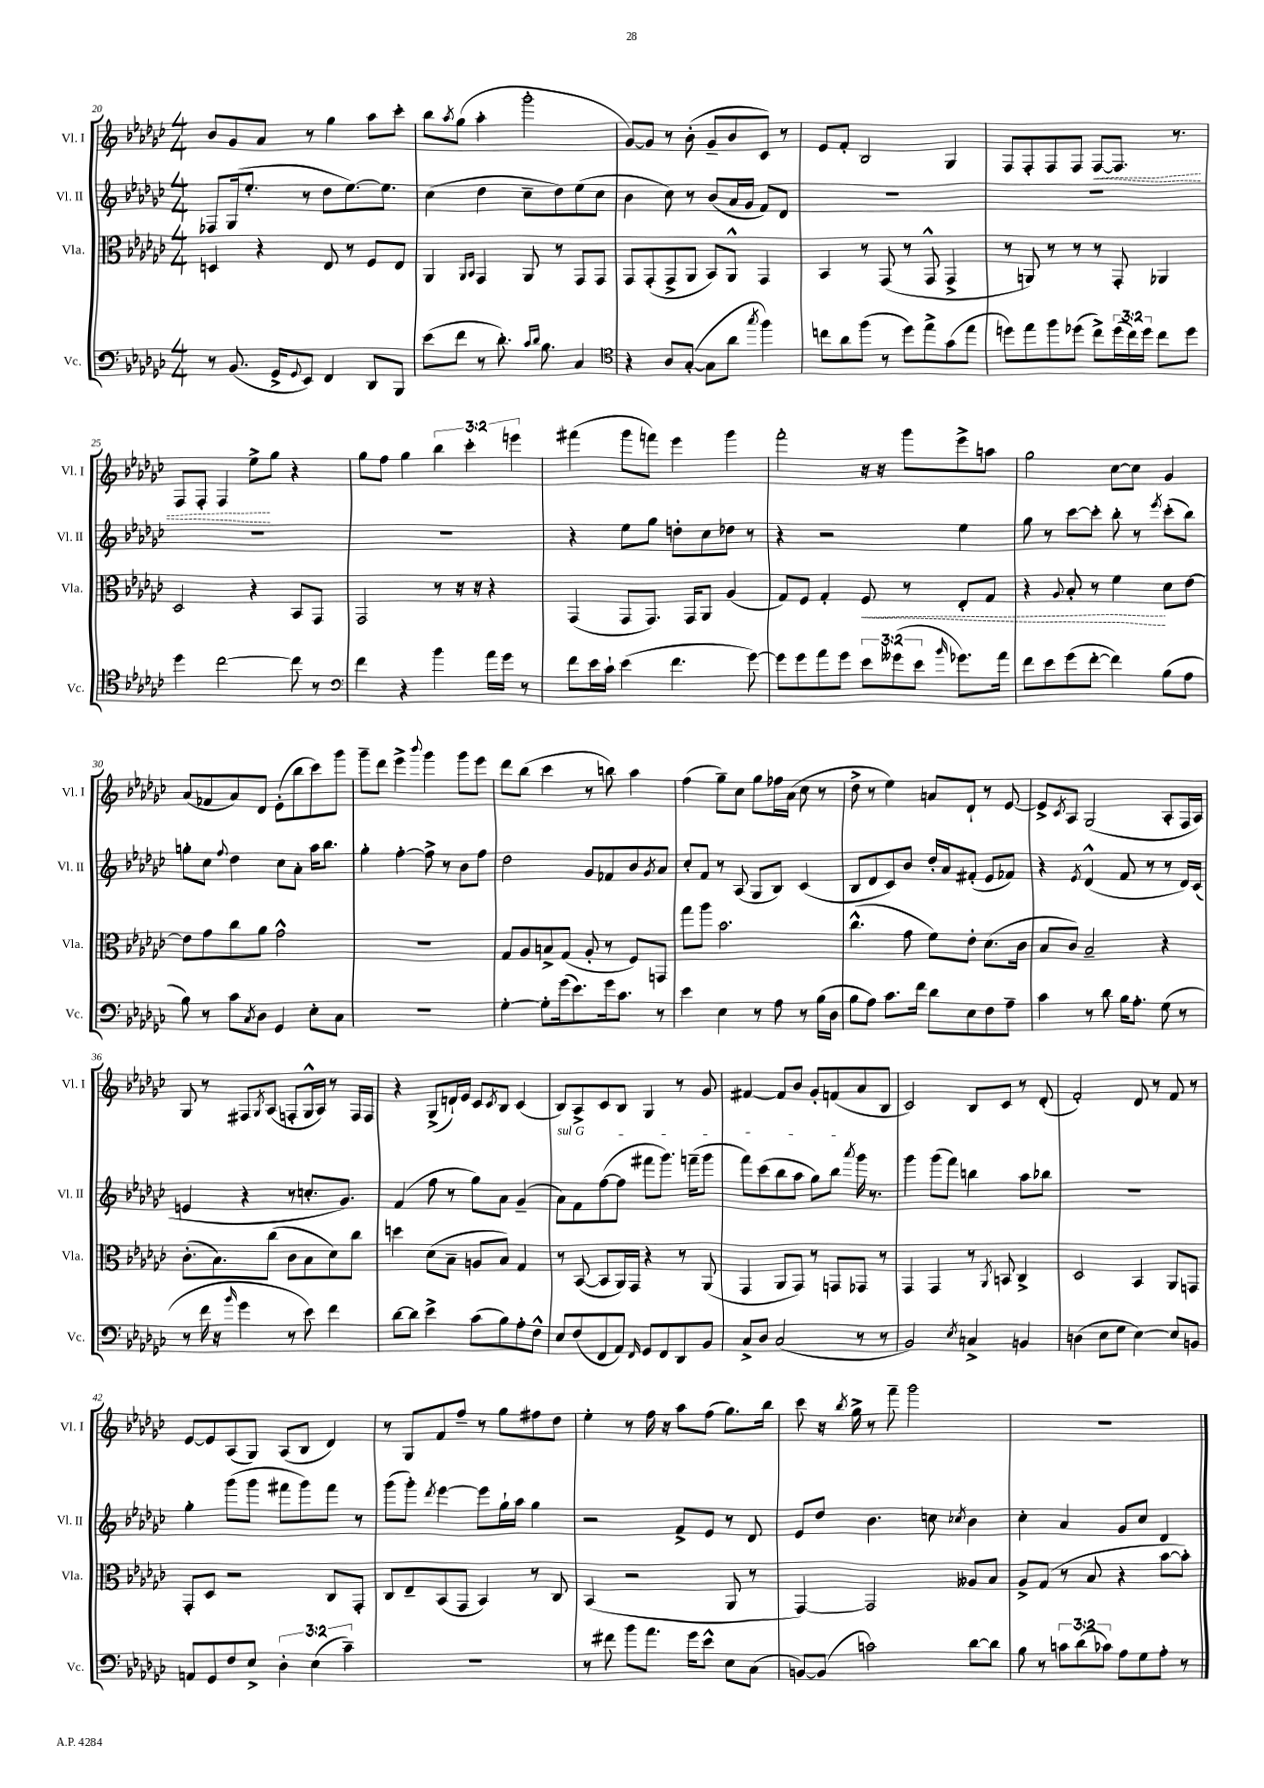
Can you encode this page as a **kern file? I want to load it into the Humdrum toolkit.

**kern	**kern	**kern	**kern
*staff4	*staff3	*staff2	*staff1
*clefF4	*clefC3	*clefG2	*clefG2
*k[b-e-a-d-g-c-]	*k[b-e-a-d-g-c-]	*k[b-e-a-d-g-c-]	*k[b-e-a-d-g-c-]
*M4/4	*M4/4	*M4/4	*M4/4
8r	4D	8F-	8b-
(8.BB-	.	(16G-	8g-
.	.	8.ee-'	.
.	4r	.	8a-
16GG-^	.	.	.
8qqGG-	.	.	.
8EE-)	.	8r	8r
4FF	8E-	8dd-	4gg-
.	8r	[8.ee-)	.
8DD-	8F	.	8aa-
.	.	8.ee-]	.
8BBB-	8E-	.	8ccc-'
=	=	=	=
(8e-	4AA-	(4cc-	8bb-
.	.	.	8qaa-
8f	.	.	(8gg-
.	16qqAA-	.	.
.	16qqBB-	.	.
8r	4GG-	4dd-	4aa-'
8.d-')	.	.	.
.	8AA-	8cc-~	2ggg-'
16qqc-	.	.	.
16qqd-	.	.	.
8.B-	.	.	.
.	8r	8dd-)	.
4C-	8GG-	(8ee-	.
.	8GG-	8cc-	.
=	=	=	=
*clefC4	*	*	*
4r	8GG-	4b-	[8g-)
.	(8GG-'	.	8g-]
8A-	8GG-^	8cc-)	8r
([8G-'	8AA-	8r	(8b-'
8G-]	8BB-)	(8b-	8g-~
8a-	8AA-^^	16a-	8b-
.	.	16g-	.
8qgg-	.	.	.
4ff)	4GG-	8f)	8c-)
.	.	8d-	8r
=	=	=	=
8cc	4BB-	1r	8e-
8a-	.	.	8f'
(8ff	8r	.	2B-
8r	(8GG-	.	.
8dd-)	8r	.	.
8ee-^	8GG-^^	.	.
(8g-	4GG-^	.	4G-
8ee-	.	.	.
=	=	=	=
8dd)	8r	1r	8F
8ee-	8AA)	.	8F'
8ff	8r	.	8F
(8dd-	8r	.	8F
8cc-^)	8r	.	[8F
(24dd-	8GG-'	.	8.F]
24cc-)	.	.	.
24dd-	.	.	.
8cc-	4AA-	.	.
.	.	.	8.r
8dd-	.	.	.
=	=	=	=
4dd-	2D-	1r	8F
.	.	.	8F'
[2cc-	.	.	4F
.	4r	.	8ee-^
.	.	.	8gg-
8cc-]	8BB-	.	4r
8r	8GG-	.	.
=	=	=	=
*clefF4	*	*	*
4f	2GG-	1r	8gg-
.	.	.	8ff
4r	.	.	4gg-
4b-	8r	.	6bb-
.	16r	.	.
.	.	.	6ccc-'
.	16r	.	.
16a-	4r	.	.
16g-	.	.	.
.	.	.	6eee
8r	.	.	.
=	=	=	=
8f	(4GG-	4r	(4fff#
16e-	.	.	.
16c-`	.	.	.
(4e-	8GG-	8ee-	8ggg-
.	8.GG-)	8gg-	8fff)
4.f	.	8dd'	4eee-
.	16GG-	.	.
.	8AA-	8cc-	.
.	(4A-	8dd-	4ggg-
[8g-)	.	8r	.
=	=	=	=
8g-]	8G-)	4r	2fff'
8g-	8F	.	.
8a-	4G-'	2r	.
8g-	.	.	.
12e-	8F	.	16r
.	.	.	16r
(12g--	.	.	.
.	8r	.	8ggg-
12e-	.	.	.
16qqb-	.	.	.
8.g-)	8E-'	4ee-	8eee-^
.	8G-	.	8aa
16a-	.	.	.
=	=	=	=
8f	4r	8gg-	2gg-
8e-	.	8r	.
.	8qqA-	.	.
(8g-	8B-'	[8ccc-	.
[8f'	8r	8ccc-']	.
4f])	4f	8bb-'	[8cc-
.	.	8r	8cc-]
.	.	8qeee-	.
(8B-	8d-	(8ccc-'	4g-
8A-	[8e-	8bb-)	.
=	=	=	=
8B-)	8e-]	8gg'	(8a-
8r	8g-	8cc-	8f-
.	.	8qqff	.
8c-	8cc-	4dd-	8a-)
8qC-	.	.	.
8D-	8a-	.	8d-
4GG-	2g-^^	8cc-	(8e-'
.	.	8a-'	8bb-
8E-'	.	16aa-	8ccc-)
.	.	8.bb-	.
8C-	.	.	8ggg-
=	=	=	=
1r	1r	4gg-'	8ggg-~
.	.	.	8ddd-
.	.	[4ff'	4eee-^
.	.	.	8qqbbb-
.	.	8ff^]	4ggg-
.	.	8r	.
.	.	8b-	8ggg-
.	.	8ff	8eee-
=	=	=	=
[4G-'	8G-	2dd-	8ddd-
.	8A-	.	(8bb-
8G-']	8B^	.	4ccc-
(16g-	(8G-	.	.
8.e-)	.	.	.
.	8A-'	8g-	8r
16g-	8r	8f-	8bb)
8.c-	.	.	.
.	8F)	8b-	4aa-
.	.	8qg-	.
8r	8GG	8a-	.
=	=	=	=
4e-	8gg-	8cc-'	(4ff
.	8aa-	8f	.
4E-	2.b-	8r	8gg-~)
.	.	(8A-	8cc-
8r	.	8G-	8gg-
8A-	.	8B-)	16ff-
.	.	.	(16a-
8r	.	(4c-	8cc-
(16B-	.	.	8r
16D-	.	.	.
=	=	=	=
8B-	(4.cc-^^	8B-	8dd-^
8A-)	.	8d-	8r
8.c-	.	8c-)	4ee-)
.	8g-	8b-	.
16f	.	.	.
8d-	8f)	16dd-'	8a
.	.	16a-	.
8E-	8e-'	(8f#'	8d-`
8F	(8.d-	8e-	8r
8A-~	.	8f-)	[8e-
.	16c-	.	.
=	=	=	=
4c-	8B-	4r	8e-^]
.	.	.	8qc-
.	8c-)	.	8A-
.	.	8qe-	.
8r	2B-~	(4d-^^	(2G-
8d-	.	.	.
16B-	.	8f	.
8.A-'	.	.	.
.	.	8r	.
(8G-	4r	8r	8A-'
8r	.	16d-)	16F
.	.	(16c-	16A-)
=	=	=	=
8r	(8.c-'	4e	8G-
16f	.	.	8r
16r	8.B-)	.	.
16qqb-	.	.	.
4g-	.	4r	8F#
.	.	.	8qG-
.	(8cc-	.	(8A-
8r	8c-	8r	8F'
8e-)	8B-	8.cc'	16G-^^
.	.	.	16A-)
4f	8d-)	.	8r
.	.	8.g-)	.
.	8cc-	.	16F
.	.	.	16F
=	=	=	=
[8d-	4dd	(4f	4r
8d-]	.	.	.
4e-^	(8d-	8ff	(8G-^
.	8B-~	8r	16d`)
.	.	.	16e-
(8c-	8A	8gg-)	8c-
.	.	.	8qc-
8B-)	8B-)	8a-	8B-
8A-'	4G-	(4g-~	(4c-
8F^^	.	.	.
=	=	=	=
8E-	8r	8a-)	8B-)
(8F	([8BB-	8f	8A-^
8FF	8BB-]	([8ff	8c-
8AA-)	16AA-)	8ff]	8B-
.	16GG-	.	.
16qqFF	.	.	.
8GG-	4r	8fff#	4G-
8FF	.	8.ggg-)	.
8DD-	8r	.	8r
.	.	(16fff~	.
8BB-	(8AA-	8ggg-	8g-
=	=	=	=
8C-^	4GG-	8fff)	[4f#
8D-	.	(8ccc-	.
(2C-	8AA-	8bb-	8f#]
.	8GG-)	8aa-	8b-
.	8r	8gg-)	8g-'
.	8GG	8bb-	(8f
.	.	8qaaa-	.
8r	8GG-	16ggg-	8a-
.	.	8.r	.
8r	8r	.	8B-
=	=	=	=
2BB-)	4GG-	4ggg-	2c-)
.	4GG-	(8ggg-	.
.	.	8fff)	.
8qE-	.	.	.
4C^	8r	4bb	8B-
.	8qAA-	.	.
.	8BB	.	8c-
4BB	4C-^	8aa-	8r
.	.	8bb-	(8d-'
=	=	=	=
(4D	2D-	1r	2f')
8E-	.	.	.
8G-	.	.	.
[4E-)	4BB-	.	8d-
.	.	.	8r
8E-]	8AA-	.	8f
8BB	8GG	.	8r
=	=	=	=
8AA	8GG-'	4gg-'	[8e-
8GG-	8D-	.	8e-]
8F	2r	(8ggg-	(8A-
8E-^	.	8ggg-	8G-)
6D-'	.	8fff#	(8A-
.	.	8ggg-)	8B-
(6E-	.	.	.
.	8C-	8fff#	4d-)
6c-~)	.	.	.
.	8GG-'	8r	.
=	=	=	=
1r	8C-	(8ggg-	8r
.	8E-~	8ggg-')	8G-
.	.	8qddd-	.
.	(8BB-	[4eee-	8f
.	8GG-	.	8ff~
.	4BB-)	8eee-]	8r
.	.	16gg-`	8gg-
.	.	16aa-	.
.	8r	4gg-	8ff#
.	8C-	.	8dd-
=	=	=	=
8r	(4BB-	2r	4ee-'
8f#	.	.	.
8b-	2r	.	8r
8.a-	.	.	16ff
.	.	.	16r
.	.	8f^	8aa-
16g-	.	.	.
8e-^^	.	8e-	(8ff
8E-	8AA-	8r	8.gg-)
(8C-	8r	8d-	.
.	.	.	16bb-
=	=	=	=
[8BB)	[4GG-)	8e-	8ccc-
(8BB]	.	8dd-	16r
.	.	.	8qbb-
.	.	.	16gg-^
2c)	2GG-]	4.b-	8r
.	.	.	8fff~
.	.	.	2ggg-
.	.	8cc	.
.	.	8qcc-	.
[8d-	8A--	4b-	.
8d-]	8B-	.	.
=	=	=	=
8B-	8A-^	4cc-'	1r
8r	(8G-	.	.
12c	8r	4a-	.
(12d-	.	.	.
.	8B-	.	.
12c-)	.	.	.
8A-	4r	8g-	.
8G-	.	8cc-	.
8A-'	[8b-	4d-	.
8r	8b-'])	.	.
==	==	==	==
*-	*-	*-	*-
